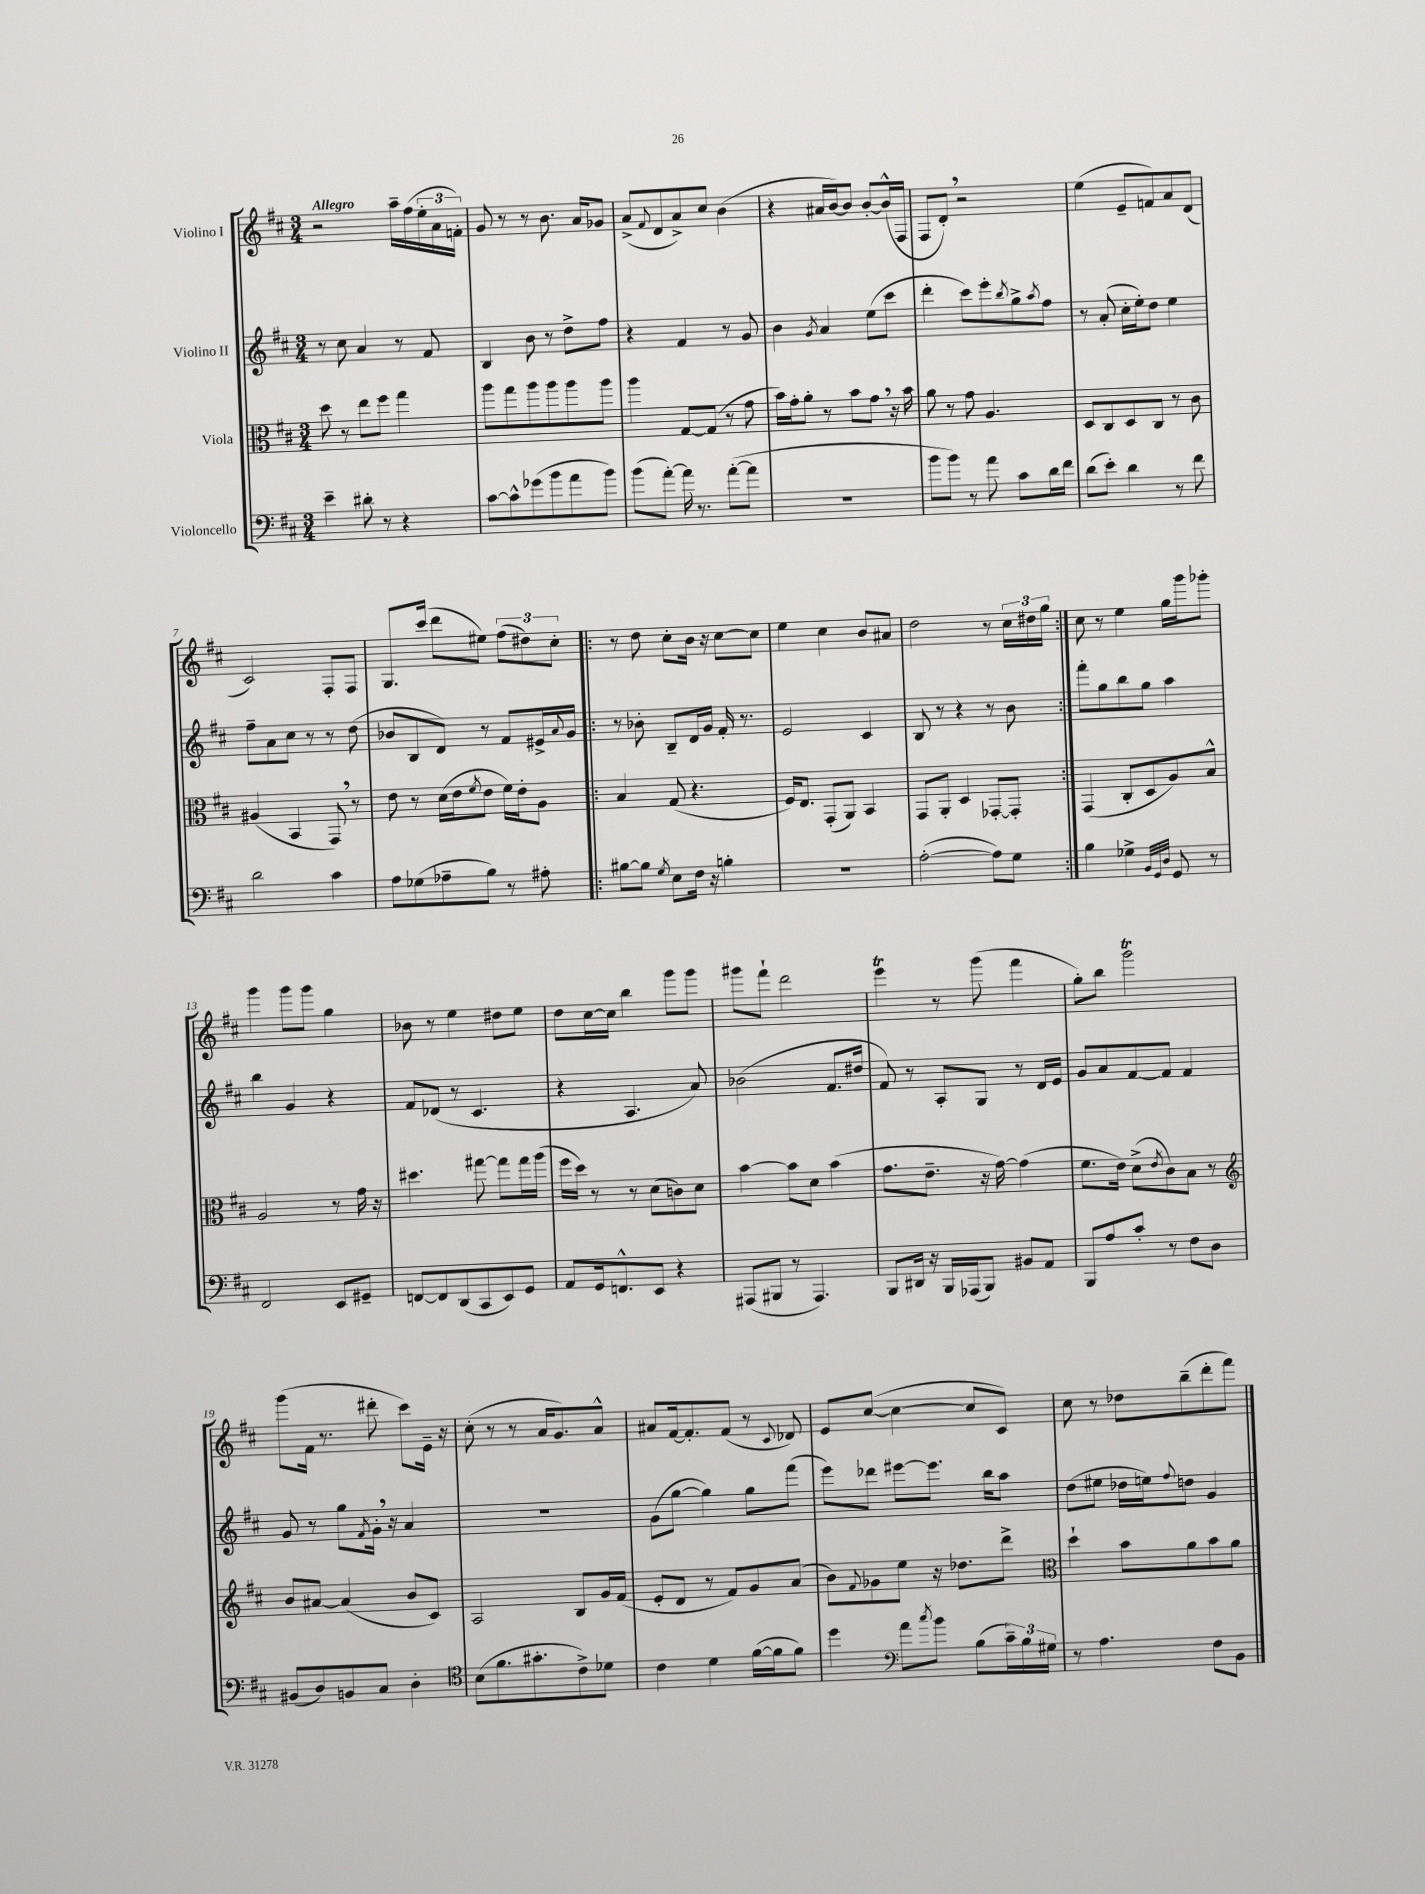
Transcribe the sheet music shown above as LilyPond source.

<<
\new StaffGroup <<
\new Staff = "s0" \with { instrumentName = "Violino I" } {
    \clef treble \key d \major \numericTimeSignature \time 3/4 \tempo "Allegro"
    r2 a''16-- fis''16( \tuplet 3/2 { e''16-. a'16 f'16-.) } |
    g'8 r8 r8 b'8. a'16 ges'8 |
    a'8->( \appoggiatura { fis'8 } d'8 a'8->) cis''8 b'4( |
    r4 ais'16 b'16~) b'8 b'8~-. b'16-^( fis16 |
    fis8 d'8-.) \breathe r2 |
    e''4( e'8-- f'8) a'8 d'8( |
    cis'2) fis8-. fis8 |
    g8. cis'''16( d'''8 eis''8) \tuplet 3/2 { fis''8( dis''8) cis''8-. } |
    \repeat volta 2 { r8 d''8 cis''8-. b'16 r16 cis''8~ cis''8 |
    e''4 cis''4 b'8 ais'8 |
    d''2 r8 \tuplet 3/2 { cis''16 dis''16 g''16 } | }
    cis''8 r8 e''4 g''16 g'''16 ges'''8-. |
    g'''4 g'''8 g'''8 g''4 |
    bes'8 r8 e''4 dis''8 e''8 |
    d''8 cis''16~ cis''16 b''4 g'''8 g'''8 |
    gis'''8 fis'''8-! d'''2 |
    e'''4\trill r8 g'''8( fis'''4 |
    g''8-.) b''8 g'''2\trill |
    g'''8( fis'16 r8. dis'''8-. cis'''8) e'16-- r16 |
    cis''8-.( r8 r8 a'16 g'8.) a'8-^ |
    ais'8 fis'16~ fis'8.-. fis'8( r8 \appoggiatura { cis'8 } des'8) |
    e'8 cis''8~( cis''4~ cis''8 cis'8) |
    cis''8 r8 des''8 b''8--( d'''8-. fis'''8) \bar "|." |
}
\new Staff = "s1" \with { instrumentName = "Violino II" } {
    \clef treble \key d \major \numericTimeSignature \time 3/4
    r8 cis''8 a'4 r8 fis'8 |
    b4 b'8 r8 d''8-> fis''8 |
    r4 fis'4 r8 g'8 |
    b'4 \acciaccatura { g'8 } a'4 e''8( cis'''8 |
    d'''4-. cis'''8) e'''8-. \acciaccatura { b''8 } g''8-> \acciaccatura { a''8 } fis''8 |
    r8 a'8-.( cis''16-. e''16-.) d''8 e''4 |
    fis''8-- a'8 cis''8 r8 r8 d''8( |
    bes'8 b8 d'8) r8 fis'8 eis'16-> \appoggiatura { a'8 } g'16 |
    \repeat volta 2 { r8 bes'8-. b8-- d'16 g'16 fis'16-. r8. |
    e'2 cis'4 |
    b8 r8 r4 r8 b'8 | }
    fis'''8-. g''8 b''8 g''8 a''4 |
    b''4 g'4 r4 |
    fis'8 des'8( r8 cis'4. |
    r4 a4. a'8) |
    bes'2( fis'8. dis''16 |
    fis'8) r8 a8-. g8 r8 d'16 e'16 |
    g'8 a'8 fis'8~ fis'8 fis'4 |
    g'8 r8 g''8 \acciaccatura { fis'8 } g'16-. \breathe r16 a'4 |
    r2. |
    g'8( g''8~ g''4) g''8 fis'''8( |
    e'''8) des'''8 eis'''8~ eis'''8. b''16 a''8 |
    d''8( eis''8 des''16 e''16) \appoggiatura { fis''8 } d''8 g'4 \bar "|." |
}
\new Staff = "s2" \with { instrumentName = "Viola" } {
    \clef alto \key d \major \numericTimeSignature \time 3/4
    d''8 r8 e''8 fis''8 g''4 |
    a''8 g''8 a''8 a''8 a''8 a''8 |
    a''4 g8~ g8( r8 g'8 |
    b'16) g'16-. a'8-. r8 b'8 g'8 \breathe r16 b'16 |
    a'8 r8 g'8 a4. |
    d8 cis8 d8 cis8 r8 cis'8 |
    ais4( b,4 g,8) \breathe r8 |
    e'8 r8 d'16( e'16 \acciaccatura { fis'8 } e'8 fis'16) e'16-. a8 |
    \repeat volta 2 { b4 g8( r4. |
    fis16) e8. g,8-.( a,8) b,4 |
    g,8 a,8-. d4 ges,8~-. ges,8-. | }
    g,4( cis8-. d8 a8) b8-^ |
    a2 r8 g'16 r16 |
    dis''4. gis''8~ gis''8 gis''16 a''16( |
    fis''16 d''16) r8 r8 d'8( c'8) d'8 |
    b'4~ b'8 d'8 b'4( |
    g'8. e'8.-- r16 g'16~) g'4( |
    fis'8. e'16) d'8->( \acciaccatura { e'8 } cis'8) b8 r8 |
    \clef treble b'8 ais'8~ ais'4( b'8 cis'8) |
    a2 b8 g'16 fis'16( |
    e'8-. d'8 r8 fis'8) g'8 a'8( |
    b'8) \appoggiatura { fis'8 } ges'8 e''8 r16 des''8. d'''8-> |
    \clef alto d''4-! b'8 a'8 b'8 a'8 \bar "|." |
}
\new Staff = "s3" \with { instrumentName = "Violoncello" } {
    \clef bass \key d \major \numericTimeSignature \time 3/4
    e'4-- dis'8-. r8 r4 |
    cis'8~ cis'8-^ ges'8( b'8 a'8 b'8) |
    b'8( a'8~-.) a'16 r8. a'8~-.( a'8 |
    R2. |
    b'8 b'8) r8 a'8 cis'8 d'16 fis'16 |
    d'8( e'8-.) d'4 r8 fis'8 |
    d'2 cis'4 |
    a8 ges8( aes8-- b8) r8 ais8-. |
    \repeat volta 2 { bis8~ bis8 \acciaccatura { g8 } e8 fis16 r16 b4-. |
    R2. |
    a2~-.( a8) g8 | }
    b4 ges4-> \grace { b,32 g,32 d32 } g,8 r8 |
    fis,2 e,8 gis,8-- |
    f,8~ f,8 d,8( cis,8 e,8) g,8 |
    a,8 g,16 f,8.-^ e,8 r4 |
    ais,,8( bis,,8 r8 ais,,4.) |
    b,,8 dis,16 r16 b,,16 aes,,16( b,,8) bis,8 a,8 |
    b,,8 a8 cis'8-. r8 fis8 d8 |
    bis,8( d8) b,8 cis8 d4-. |
    \clef tenor b8( fis'8. gis'8.-. cis'8->) des'8 |
    cis'4 d'4 fis'16~( fis'16 fis'8) |
    d''4 \clef bass a'8 \acciaccatura { cis''8 } b'8 b8( \tuplet 3/2 { cis'16--) b16 gis16 } |
    r8 a4. fis8 b,8 \bar "|." |
}
>>
>>
